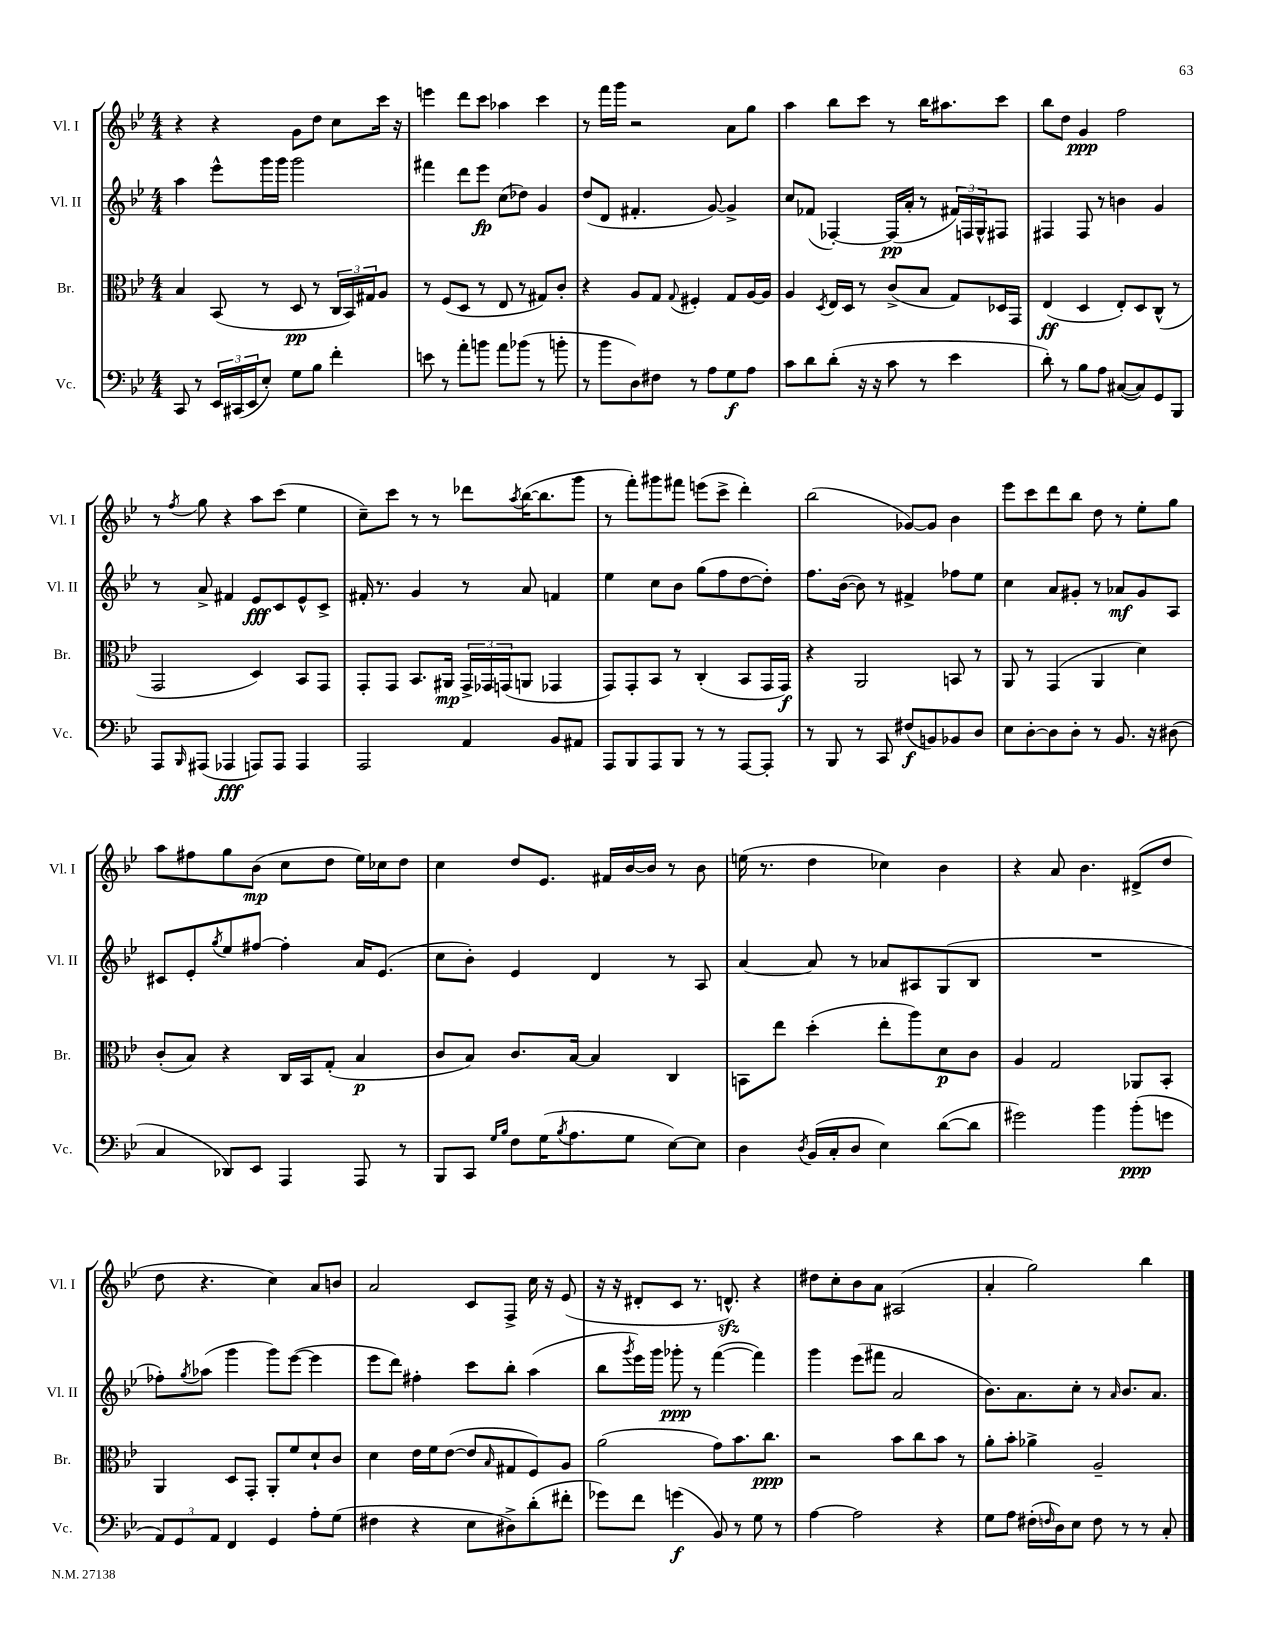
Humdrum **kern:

**kern	**kern	**kern	**kern
*staff4	*staff3	*staff2	*staff1
*clefF4	*clefC3	*clefG2	*clefG2
*k[b-e-]	*k[b-e-]	*k[b-e-]	*k[b-e-]
*M4/4	*M4/4	*M4/4	*M4/4
8CC	4B-	4aa	4r
8r	.	.	.
24EE-	(8BB-	8eee-^^	4r
(24CC#	.	.	.
24EE-	.	.	.
8E-')	8r	16ggg	.
.	.	16ggg	.
8G	8D	2ggg	8g
8B-	8r	.	8dd
4f'	24C	.	8cc
.	24BB-)	.	.
.	24G#	.	.
.	8A	.	16ccc
.	.	.	16r
=	=	=	=
8e	8r	4fff#	4eee
8r	(8F	.	.
8a'	8D	8ddd	8ddd
8b	8r	8eee-	8ccc
8a	8E-	(8cc	4aa-
(8b-	8r	8dd-)	.
8r	8G#)	4g	4ccc
8b'	8c'	.	.
=	=	=	=
8r	4r	(8dd	8r
8b-	.	8d	16fff
.	.	.	16ggg
8D)	8A	4.f#'	2r
8F#	8G	.	.
.	8qqG	.	.
8r	4F#'	.	.
8A	.	[8g)	.
8G	8G	4g^]	8a
8A	[16A	.	8gg
.	16A]	.	.
=	=	=	=
8c	4A	8cc	4aa
8d	.	(8f-	.
.	8qD	.	.
(8d'	16E-	[4F-')	8bb-
.	16D	.	.
16r	8r	.	8ccc
16r	.	.	.
8c	(8c^	(16F-]	8r
.	.	16a'	.
8r	8B-	8r	16bb-
.	.	.	8.aa#
4e-	8G)	24f#)	.
.	.	24F	.
.	.	24G^^	.
.	16D-	8F#	8ccc
.	16GG	.	.
=	=	=	=
8d')	(4E-	4F#	8bb-
8r	.	.	8dd
8B-	4D	8F#	4g
8A	.	8r	.
([8C#	8E-')	4b	2ff
8C#])	8D	.	.
8GG	(8C^^	4g	.
8BBB-	8r	.	.
=	=	=	=
8AAA	2GG	8r	8r
16qqBBB-	.	.	8qff
(8AAA#	.	8a^	8gg
4AAA-	.	4f#	4r
8AAA)	4D)	8e-	8aa
8AAA	.	8c	(8ccc
4AAA	8BB-	8e-^^	4ee-
.	8GG	8c^	.
=	=	=	=
2AAA	8GG'	16f#'	8cc~)
.	.	8.r	.
.	8GG	.	8ccc
.	8.BB-	4g	8r
.	.	.	8r
.	16AA#	.	.
4AA	24GG^	8r	8ddd-
.	24GG-	.	.
.	(24GG	.	.
.	.	.	8qaa
.	8AA	8a	([16bb-
.	.	.	8.bb-]
8BB-	4GG-	4f	.
8AA#	.	.	8ggg
=	=	=	=
8AAA	8GG)	4ee-	8r
8BBB-	8GG'	.	8fff')
8AAA	8BB-	8cc	8ggg#
8BBB-	8r	8b-	8fff#
8r	(4C'	(8gg	(8eee
8r	.	8ff	8ccc^
[8AAA	8BB-	[8dd	4ddd')
8AAA']	16GG	8dd'])	.
.	16GG)	.	.
=	=	=	=
8r	4r	8.ff	(2bb-
8BBB-	.	.	.
.	.	([16b-	.
8r	2AA	8b-])	.
8CC	.	8r	.
(8F#	.	4f#^	[8g-)
8BB)	.	.	8g-]
8BB-	8BB	8ff-	4b-
8D	8r	8ee-	.
=	=	=	=
8E-	8AA	4cc	8eee-
[8D'	8r	.	8ccc
8D]	(4GG	8a	8ddd
8D'	.	8g#'	8bb-
8r	4AA	8r	8dd
8.BB-	.	8a-	8r
.	4d)	8g#	8ee-'
16r	.	.	.
(8D#	.	8A	8gg
=	=	=	=
4C	(8c'	8c#	8aa
.	8B-)	8e-'	8ff#
.	.	8qgg	.
8DD-)	4r	8ee-	8gg
8EE-	.	[8ff#	(8b-
4AAA	16C	4ff#']	8cc
.	16BB-	.	.
.	(8G'	.	8dd
8AAA	4B-	16a	16ee-)
.	.	(8.e-	16cc-
8r	.	.	8dd
=	=	=	=
8BBB-	8c	8cc	4cc
8CC	8B-)	8b-')	.
16qqG	.	.	.
16qqB-	.	.	.
8F	8.c	4e-	8dd
(16G	.	.	8.e-
8qB-	.	.	.
8.A	[16B-	.	.
.	4B-]	4d	.
.	.	.	16f#
8G	.	.	[16b-
.	.	.	16b-]
[8E-)	4C	8r	8r
8E-]	.	8A	8b-
=	=	=	=
4D	8BB	[4a	(16ee
.	.	.	8.r
.	8ee-	.	.
8qD	.	.	.
(16BB-	(4dd'	8a]	4dd
16C'	.	.	.
8D	.	8r	.
4E-)	8ee-'	8a-	4cc-)
.	8aa)	8A#	.
([8d	8d	(8G	4b-
8d]	8c	8B-	.
=	=	=	=
2g#)	4A	1r	4r
.	2G	.	8a
.	.	.	4.b-
4b-	.	.	.
(8b-'	8AA-	.	(8d#^
8g	8BB-'	.	8dd
=	=	=	=
12AA)	4AA	8ff-')	8dd
12GG	.	.	.
.	.	8qgg	.
.	.	(8aa-	4.r
12AA	.	.	.
4FF	8D	4ggg	.
.	8GG'	.	.
4GG	8AA'	8ggg)	4cc)
.	8f	([8eee-	.
8A'	8d`	4eee-]	8a
(8G	8c	.	8b
=	=	=	=
4F#	4d	8eee-	2a
.	.	8ddd)	.
4r	16e-	4ff#'	.
.	16f	.	.
.	([8e-	.	.
8E-	8e-]	8ccc	8c
.	16qqB-	.	.
8D#^)	8G#	8bb-'	8F^
(8d'	8F)	(4aa	16cc
.	.	.	16r
8f#'	8A	.	(8e-
=	=	=	=
8g-)	(2a	8bb-	16r
.	.	.	16r
.	.	8qggg	.
8f	.	16eee-)	8d#'
.	.	16ggg	.
(4g	.	8ggg-'	8c
.	.	8r	8.r
8BB-)	8g)	([4fff	.
.	.	.	8.d^^)
8r	8.b-	.	.
8G	.	4fff])	4r
.	8.cc	.	.
8r	.	.	.
=	=	=	=
[4A	2r	4ggg	8dd#
.	.	.	8cc'
2A]	.	(8eee-	8b-
.	.	8fff#	8a
.	8b-	2a	(2A#
.	8cc	.	.
4r	8b-	.	.
.	8r	.	.
=	=	=	=
8G	8a'	8.b-)	4a'
8A	8b-'	.	.
.	.	8.a	.
(16F#'	4a-^	.	2gg)
16qqF	.	.	.
16D)	.	.	.
8E-	.	8cc'	.
8F	2A~	8r	.
.	.	16qqa	.
8r	.	8.b-	.
8r	.	.	4bb-
.	.	8.a	.
8C'	.	.	.
==	==	==	==
*-	*-	*-	*-
